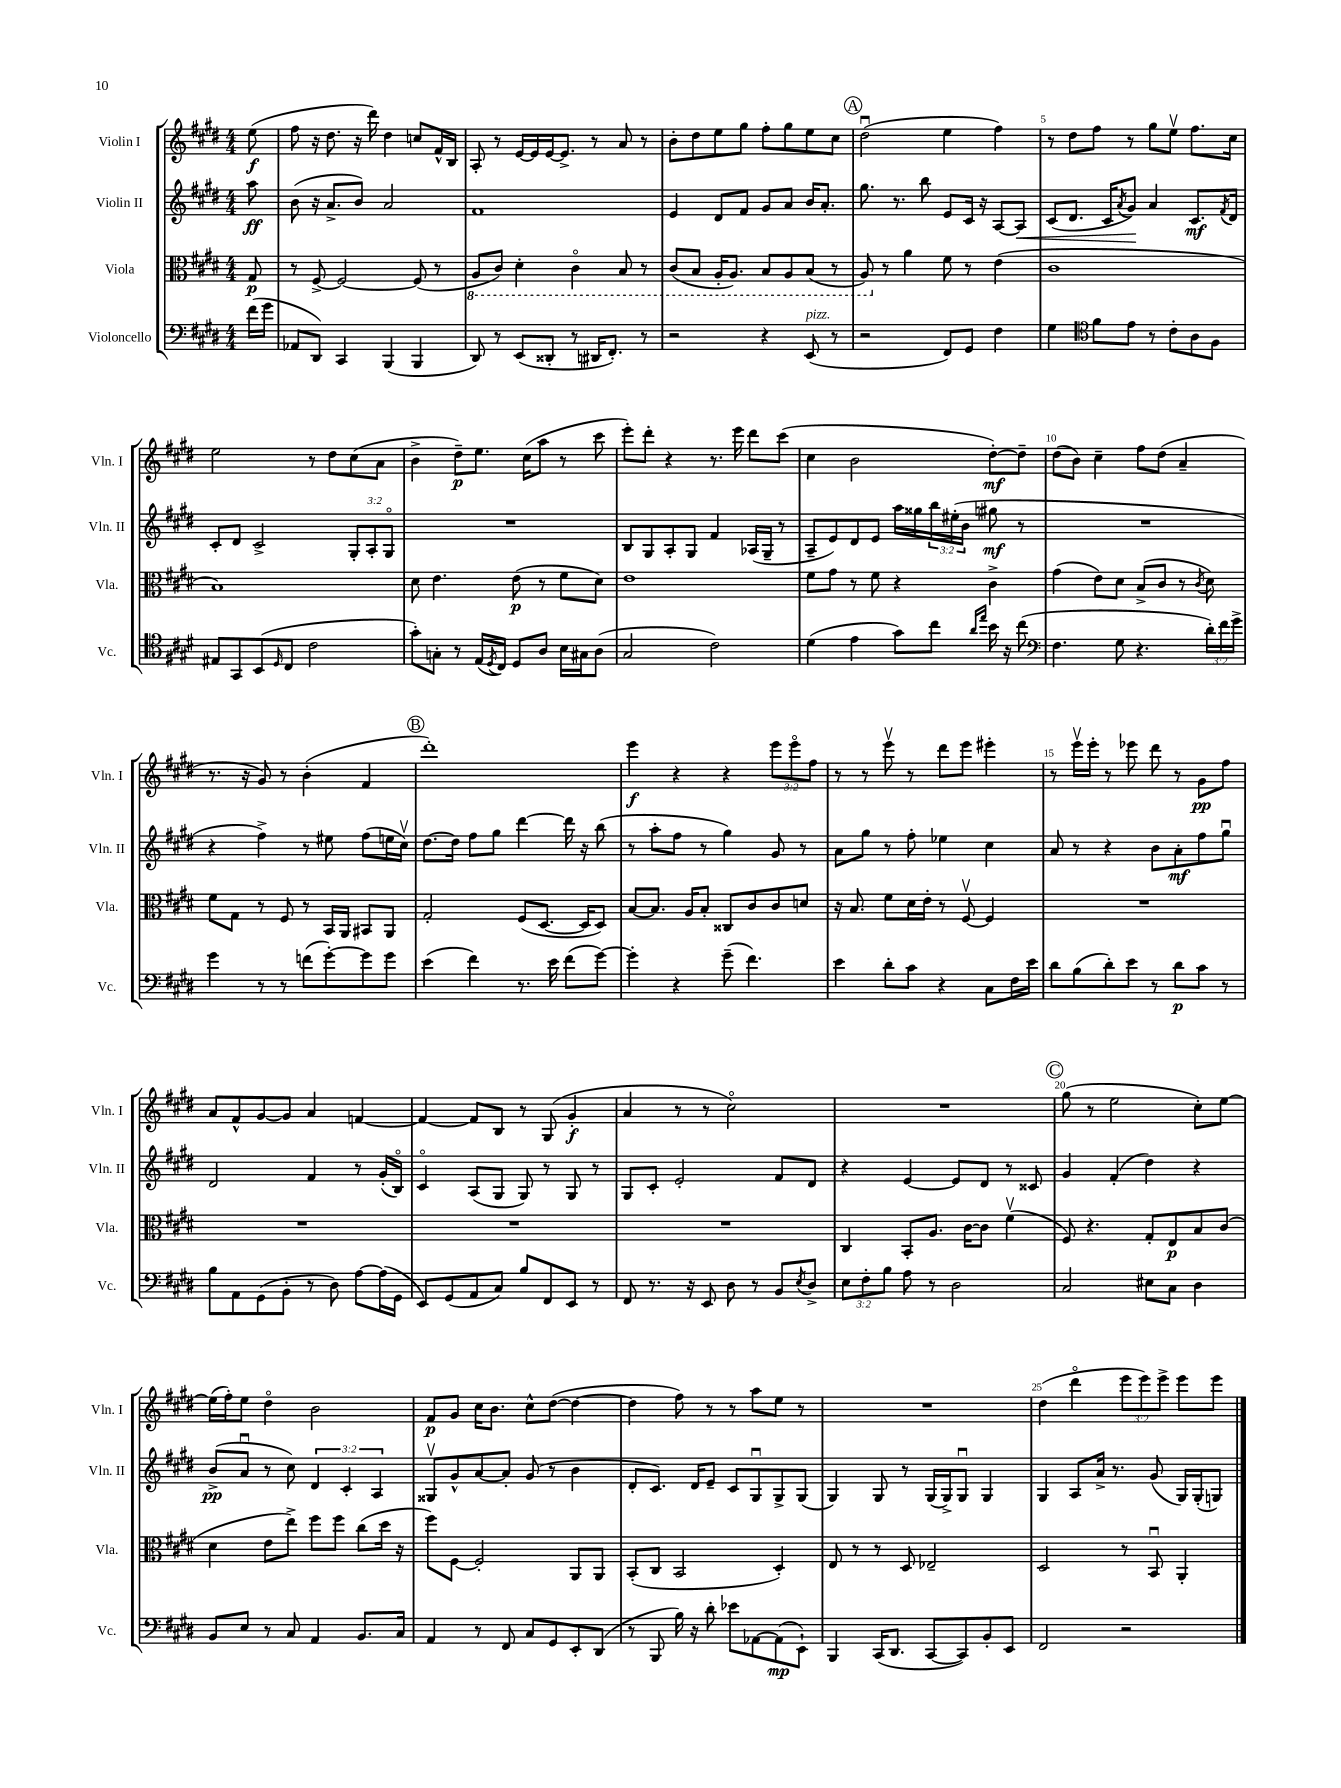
<<
\new StaffGroup <<
\new Staff = "s0" \with { instrumentName = "Violin I" shortInstrumentName = "Vln. I" } {
    \clef treble \key e \major \numericTimeSignature \time 4/4 \override Staff.TupletNumber.text = #tuplet-number::calc-fraction-text \partial 8
    e''8\f( |
    fis''8 r16 dis''8. r16 dis'''16) dis''4 c''8 fis'16-^ b16 |
    a8-. r8 e'16~ e'16 e'16~ e'8.-> r8 a'8 r8 |
    b'8-. dis''8 e''8 gis''8 fis''8-. gis''8 e''8 cis''8 |
    \mark \markup { \circle "A" } dis''2\downbow( e''4 fis''4) |
    r8 dis''8 fis''8 r8 gis''8 e''8\upbow fis''8. cis''16 |
    e''2 r8 dis''8 cis''8( a'8 |
    b'4-> dis''8--\p) e''8. cis''16( a''8 r8 cis'''8 |
    e'''8-.) dis'''8-. r4 r8. e'''16 dis'''8 cis'''8( |
    cis''4 b'2 dis''8~-.\mf) dis''8-- |
    dis''8( b'8) cis''4-- fis''8 dis''8( a'4-- |
    r8. r16 gis'8) r8 b'4-.( fis'4 |
    \mark \markup { \circle "B" } dis'''1-.) |
    e'''4\f r4 r4 \tuplet 3/2 { e'''8 e'''8\flageolet fis''8 } |
    r8 r8 e'''8\upbow r8 dis'''8 e'''8 eis'''4-. |
    r8 e'''16\upbow e'''16-. r8 ees'''8 dis'''8 r8 gis'8\pp fis''8 |
    a'8 fis'8-^ gis'8~ gis'8 a'4 f'4~ |
    f'4~ f'8 b8 r8 gis8( gis'4-.\f |
    a'4 r8 r8 cis''2\flageolet) |
    R1 |
    \mark \markup { \circle "C" } gis''8( r8 e''2 cis''8-.) e''8~ |
    e''16( fis''16-.) e''8 dis''4\flageolet b'2 |
    fis'8\p gis'8 cis''16 b'8. cis''8-^ dis''8~( dis''4~ |
    dis''4 fis''8) r8 r8 a''8 e''8 r8 |
    R1 |
    dis''4( dis'''4\flageolet \tuplet 3/2 { e'''8 e'''8) e'''8-> } e'''8 e'''8 \bar "|." |
}
\new Staff = "s1" \with { instrumentName = "Violin II" shortInstrumentName = "Vln. II" } {
    \clef treble \key e \major \numericTimeSignature \time 4/4 \override Staff.TupletNumber.text = #tuplet-number::calc-fraction-text \partial 8
    a''8\ff |
    b'8( r16 a'8.-> b'8) a'2 |
    fis'1 |
    e'4 dis'8 fis'8 gis'8 a'8 b'16 a'8.-. |
    \mark \markup { \circle "A" } gis''8. r8. b''8 e'8 cis'16 r16 a8~ a8\< |
    cis'8( dis'8. cis'16 \acciaccatura { a'8 } gis'8\!) a'4 cis'8.\mf \acciaccatura { fis'8 } dis'16 |
    cis'8-. dis'8 cis'2-> \tuplet 3/2 { gis8-. a8-. gis8\flageolet } |
    R1 |
    b8 gis8 a8-. gis8 fis'4 aes16( gis16-- r8 |
    a8-- e'8) dis'8 e'8 a''16 gisis''16 \tuplet 3/2 { b''16 eis''16-.( b'16 } gis''8\mf r8 |
    R1 |
    r4 fis''4->) r8 eis''8 fis''8( e''16 cis''16\upbow) |
    \mark \markup { \circle "B" } dis''8.~ dis''16 fis''8 gis''8 dis'''4~ dis'''16 r16 b''8( |
    r8 a''8-. fis''8 r8 gis''4) gis'8 r8 |
    a'8 gis''8 r8 fis''8-. ees''4 cis''4 |
    a'8 r8 r4 b'8 a'8-.\mf fis''8 gis''8\downbow |
    dis'2 fis'4 r8 gis'16-.( b16\flageolet) |
    cis'4\flageolet a8( gis8 gis8) r8 gis8 r8 |
    gis8 cis'8-. e'2-. fis'8 dis'8 |
    r4 e'4~ e'8 dis'8 r8 cisis'8 |
    \mark \markup { \circle "C" } gis'4 fis'4-.( dis''4) r4 |
    b'8->\pp( a'8\downbow r8 cis''8) \tuplet 3/2 { dis'4 cis'4-. a4 } |
    gisis8\upbow gis'8-^ a'8~ a'8-. gis'8( r8 b'4 |
    dis'8-. cis'8.) dis'16 e'8-- cis'8 gis8\downbow gis8-> gis8( |
    gis4) gis8 r8 gis16( gis16->) gis8\downbow gis4 |
    gis4 a8 a'16-> r8. gis'8( gis16) gis16-.( g8) \bar "|." |
}
\new Staff = "s2" \with { instrumentName = "Viola" shortInstrumentName = "Vla." } {
    \clef alto \key e \major \numericTimeSignature \time 4/4 \partial 8
    gis8\p |
    r8 fis8~-> fis2~ fis8( r8 |
    \ottava #-1 a,8 cis8) dis4-. cis4\flageolet b,8 r8 |
    cis8( b,8 a,16-. a,8.) b,8 a,8 b,8( r8 |
    \mark \markup { \circle "A" } a,8) \ottava #0 r8 a'4 fis'8 r8 e'4( |
    cis'1 |
    b1) |
    dis'8 e'4. e'8\p( r8 fis'8 dis'8) |
    e'1 |
    fis'8 gis'8 r8 fis'8 r4 cis'4-> |
    gis'4( e'8) dis'8 b8->( cis'8 r8 \acciaccatura { cis'8 } dis'8) |
    fis'8 gis8 r8 fis8 r8 b,16 a,16 bis,8 a,8 |
    \mark \markup { \circle "B" } gis2-. fis8( dis8.~ dis16 dis8) |
    b8~ b8. a16 b8-. cisis8 cis'8 cis'8 d'8 |
    r16 b8. fis'8 dis'16 e'16-. r8 fis8~\upbow fis4 |
    R1 |
    R1 |
    R1 |
    R1 |
    cis4 b,8-. a8. cis'16~ cis'8 fis'4\upbow( |
    \mark \markup { \circle "C" } fis8) r4. gis8-. e8\p b8 cis'8( |
    dis'4 e'8 e''8->) fis''8 fis''8 cis''8( dis''16 r16 |
    fis''8) fis8~ fis2-. a,8 a,8 |
    b,8-.( cis8 b,2 dis4-.) |
    e8 r8 r8 dis8 ees2-- |
    dis2 r8 b,8\downbow a,4-. \bar "|." |
}
\new Staff = "s3" \with { instrumentName = "Violoncello" shortInstrumentName = "Vc." } {
    \clef bass \key e \major \numericTimeSignature \time 4/4 \override Staff.TupletNumber.text = #tuplet-number::calc-fraction-text \partial 8
    fis'16( gis'16 |
    aes,8 dis,8) cis,4 b,,4( b,,4 |
    dis,8) r8 e,8( disis,8-. r8 dis,16 fis,8.-.) r8 |
    r2 r4 e,8^\markup { \italic "pizz." }( r8 |
    \mark \markup { \circle "A" } r2 fis,8) gis,8 fis4 |
    gis4 \clef tenor fis'8 e'8 r8 cis'8-. a8 fis8 |
    eis8 gis,8 b,8( \grace { dis16 } cis8 cis'2 |
    gis'8-.) g8-. r8 e16( \acciaccatura { dis8 } cis16) dis8 a8 b16 gis16 a8( |
    gis2 cis'2) |
    dis'4( e'4 gis'8) cis''8 \grace { a'16 e''16 } b'16 r16 cis''8( |
    \clef bass fis4. gis8 r4. \tuplet 3/2 { dis'16-.) fis'16 gis'16-> } |
    gis'4 r8 r8 f'8( gis'8~-.) gis'8 gis'8 |
    \mark \markup { \circle "B" } e'4( fis'4) r8. e'16 fis'8( gis'8~) |
    gis'4-. r4 gis'8--( fis'4.) |
    e'4 dis'8-. cis'8 r4 cis8 fis16 e'16 |
    dis'8 b8( dis'8-.) e'8 r8 dis'8\p cis'8 r8 |
    b8 a,8 gis,8( b,8-. r8 dis8) a8~ a16( gis,16 |
    e,8) gis,8( a,8 cis8) b8 fis,8 e,8 r8 |
    fis,8 r8. r16 e,8 dis8 r8 b,8 \acciaccatura { e8 } dis8-> |
    \tuplet 3/2 { e8 fis8-. b8 } a8 r8 dis2 |
    \mark \markup { \circle "C" } cis2 eis8 cis8 dis4 |
    b,8 e8 r8 cis8 a,4 b,8. cis16 |
    a,4 r8 fis,8 cis8 gis,8 e,8-. dis,8( |
    r8 b,,8 b16) r16 dis'8-. ees'8 aes,8~ aes,8\mp( e,8-!) |
    b,,4 cis,16( dis,8. cis,8~ cis,8) b,8-. e,8 |
    fis,2 r2 \bar "|." |
}
>>
>>
\layout { \context { \Score \override BarNumber.break-visibility = ##(#f #t #t) barNumberVisibility = #(every-nth-bar-number-visible 5) } }
